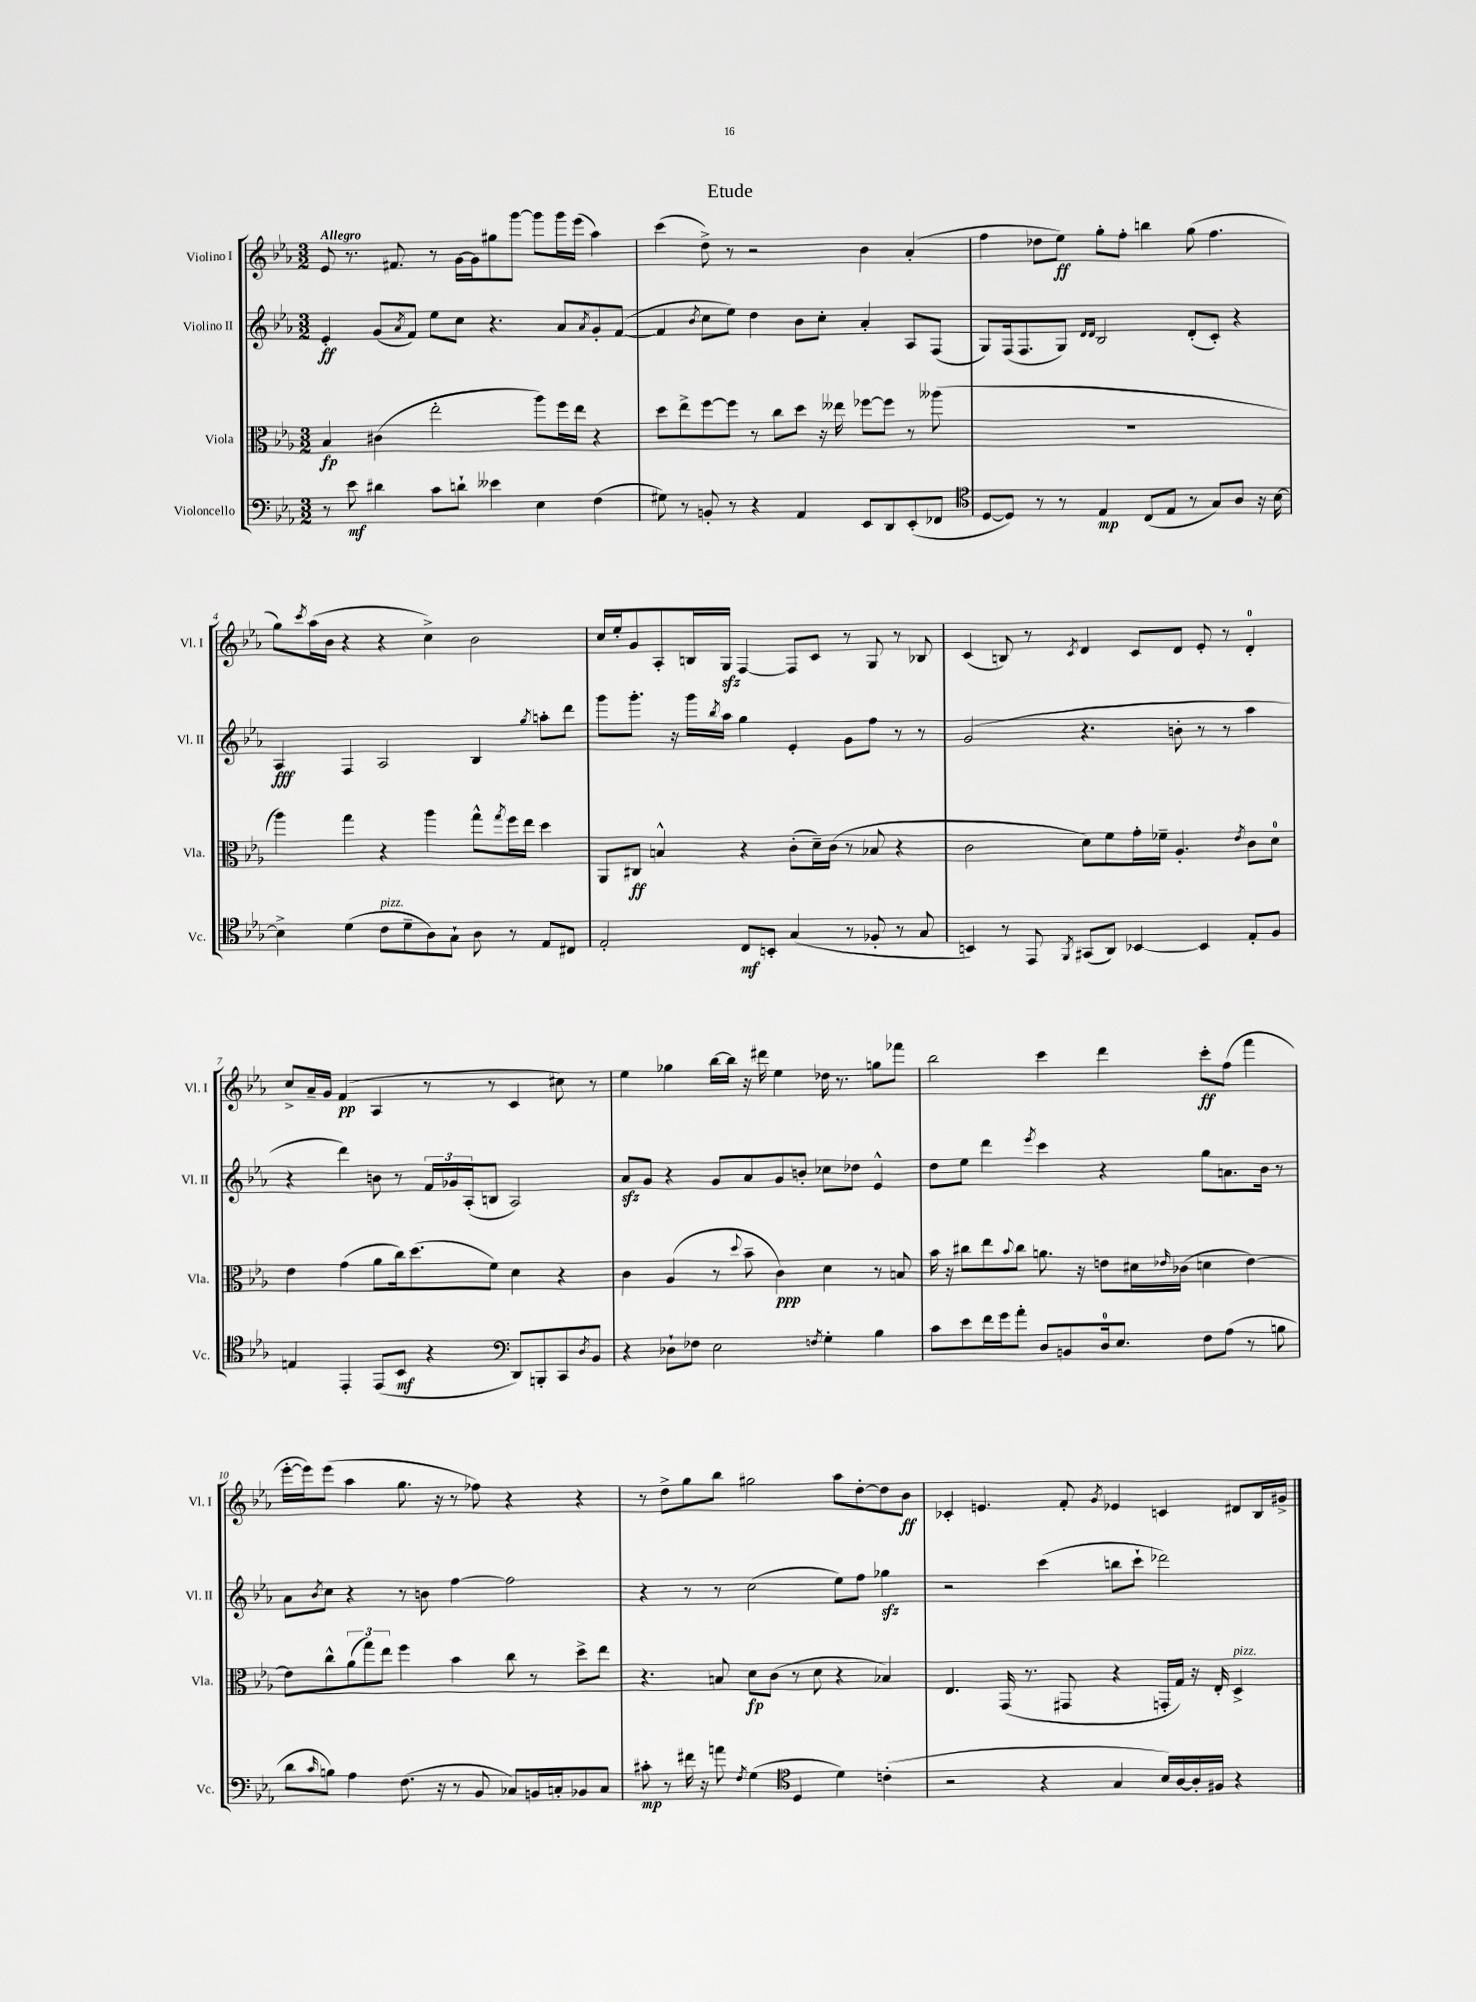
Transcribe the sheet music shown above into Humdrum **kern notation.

**kern	**dynam	**kern	**dynam	**kern	**dynam	**kern	**dynam
*part4	*part4	*part3	*part3	*part2	*part2	*part1	*part1
*staff4	*staff4	*staff3	*staff3	*staff2	*staff2	*staff1	*staff1
*I"Violoncello	*	*I"Viola	*	*I"Violino II	*	*I"Violino I	*
*I'Vc.	*	*I'Vla.	*	*I'Vl. II	*	*I'Vl. I	*
*clefF4	*	*clefC3	*	*clefG2	*	*clefG2	*
*k[b-e-a-]	*	*k[b-e-a-]	*	*k[b-e-a-]	*	*k[b-e-a-]	*
*M3/2	*	*M3/2	*	*M3/2	*	*M3/2	*
=1	=1	=1	=1	=1	=1	=1	=1
!	!	!	!	!	!	!LO:TX:a:B:t=Allegro	!
8r	.	4B-/	fp	4e-'/	ff	8e-/	.
8e-\	mf	.	.	.	.	8.r	.
4d#X\	.	(4c#X\	.	(8g/L	.	.	.
.	.	.	.	.	.	8.f#X/	.
.	.	.	.	8qa-/	.	.	.
.	.	.	.	8f/J)	.	.	.
8c\L	.	2ee-'\	.	8ee-\L	.	8r	.
8dn`\J	.	.	.	8cc\J	.	[16g\LL	.
.	.	.	.	.	.	16g\J]	.
4e--X\	.	.	.	4.r	.	8gg#X\	.
.	.	.	.	.	.	[8ggg\J	.
4E-\	.	8aa-\L)	.	.	.	8ggg\L]	.
.	.	16ff\L	.	8a-/L	.	16ggg\L	.
.	.	16ee-\JJ	.	.	.	(16eee-\JJ	.
.	.	.	.	8qa-/	.	.	.
(4F\	.	4r	.	8g'/	.	4aa-\)	.
.	.	.	.	([8f/J	.	.	.
=2	=2	=2	=2	=2	=2	=2	=2
8G#X\)	.	8dd\L	.	4f/]	.	(4ccc\	.
8r	.	8ee-^\	.	.	.	.	.
.	.	.	.	8qb-/	.	.	.
8BBn'/	.	[8ff\	.	8cc\L	.	8dd^\)	.
8r	.	8ff\J]	.	8ee-\J)	.	8r	.
4r	.	8r	.	4dd\	.	2r	.
.	.	8cc\L	.	.	.	.	.
4AA-/	.	8dd\J	.	8b-\L	.	.	.
.	.	16r	.	8cc'\J	.	.	.
.	.	16ee--X\	.	.	.	.	.
8EE-/L	.	[8ff-X\L	.	4a-'/	.	4b-\	.
8DD/	.	8ff-\J]	.	.	.	.	.
(8EE-'/	.	8r	.	8A-/L	.	(4a-'/	.
8FF-X/J	.	(8aa--X\	.	(8F/J	.	.	.
=3	=3	=3	=3	=3	=3	=3	=3
*clefC4	*	*	*	*	*	*	*
[8D/L	.	1.r	.	8G/L)	.	4ff\	.
8D/J])	.	.	.	(16F/k	.	.	.
.	.	.	.	8.F/	.	.	.
8r	.	.	.	.	.	8dd-X\L	.
8r	.	.	.	8G/J)	.	8ee-\J)	ff
.	.	.	.	16qqd/LL	.	.	.
.	.	.	.	16qqd/JJ	.	.	.
4E-/	mp	.	.	2B-/	.	8gg'\L	.
.	.	.	.	.	.	8ff'\J	.
(8C/L	.	.	.	.	.	4bbn\	.
8E-/J	.	.	.	.	.	.	.
8r	.	.	.	(8d'/L	.	(8gg\	.
8G/L)	.	.	.	8c'/J)	.	4.ff\	.
8A-/J	.	.	.	4r	.	.	.
16r	.	.	.	.	.	.	.
[16B-\	.	.	.	.	.	.	.
!!LO:LB:g=z
=4	=4	=4	=4	=4	=4	=4	=4
4B-^\]	.	4aa-\)	.	4A-/	fff	8gg\L)	.
.	.	.	.	.	.	8qccc/	.
.	.	.	.	.	.	(16aa-\L	.
.	.	.	.	.	.	16b-\JJ	.
(4d\	.	4gg\	.	4F/	.	4r	.
!LO:TX:a:i:t=pizz.	!	!	!	!	!	!	!
8c\L	.	4r	.	2A-/	.	4r	.
8d~\	.	.	.	.	.	.	.
8A-\)	.	4aa-\	.	.	.	4cc^\)	.
8G`\J	.	.	.	.	.	.	.
8A-\	.	8gg^^\L	.	4B-/	.	2b-\	.
.	.	8qgg/	.	.	.	.	.
8r	.	16ff\L	.	.	.	.	.
.	.	16ee-\JJ	.	.	.	.	.
.	.	.	.	8qgg/	.	.	.
8E-/L	.	4dd\	.	8aan'\L	.	.	.
8C#X/J	.	.	.	8ddd\J	.	.	.
=5	=5	=5	=5	=5	=5	=5	=5
2E-'/	.	8AA-/L	.	8ggg\L	.	16cc/LL	.
.	.	.	.	.	.	16ee-'/J	.
.	.	8C#X/J	ff	8.ggg'\J	.	8g/	.
.	.	4Bn^^/	.	.	.	8A-'/	.
.	.	.	.	16r	.	.	.
.	.	.	.	16ggg\LL	.	16Bn/L	.
.	.	.	.	8qbb-/	.	.	.
.	.	.	.	16aa-\JJ	.	16Gzz/JJ	.
8C/L	mf	4r	.	4gg\	.	[4F/	.
8BBn'/J	.	.	.	.	.	.	.
(4G/	.	(8c'\L	.	4e-'/	.	8F/L]	.
.	.	16d~\L)	.	.	.	8c/J	.
.	.	(16c\JJ	.	.	.	.	.
8r	.	8r	.	8g\L	.	8r	.
8F-X'/	.	8B-X/	.	8ff\J	.	8G/	.
8r	.	4r	.	8r	.	8r	.
8G/	.	.	.	8r	.	8B-X/	.
=6	=6	=6	=6	=6	=6	=6	=6
4BBn/)	.	2c\	.	(2g/	.	(4c/	.
8r	.	.	.	.	.	8Bn/)	.
8EE-/	.	.	.	.	.	8r	.
8qFF/	.	.	.	.	.	8qc/	.
(8GG#X/L	.	8d\L)	.	4.r	.	4d/	.
8AA-/J)	.	8f\	.	.	.	.	.
[4BB-X/	.	16g'\L	.	.	.	8c/L	.
.	.	16f-X~\JJ	.	.	.	.	.
.	.	4.A-'/	.	8bn'\	.	8d/J	.
4BB-/]	.	.	.	8r	.	8e-'/	.
.	.	.	.	8r	.	8r	.
.	.	8qe-/	.	.	.	.	.
8E-'/L	.	8c\L	.	4aa-\	.	4d'/	.
8F/J	.	8d\J	.	.	.	.	.
!!LO:LB:g=z
=7	=7	=7	=7	=7	=7	=7	=7
4En/	.	4e-\	.	4r	.	8cc^/L	.
.	.	.	.	.	.	16a-~/L	.
.	.	.	.	.	.	16g/JJ	.
4EE-'/	.	(4g\	.	4ddd\)	.	(4f/	pp
(8EE-/L	.	8a-\L	.	8bn\	.	4A-/	.
8BB-/J	mf	16cc\k)	.	8r	.	.	.
.	.	(8.dd\	.	.	.	.	.
4r	.	.	.	24f/LL	.	8r	.
.	.	.	.	24g-X/	.	.	.
.	.	.	.	(24A-'/J	.	.	.
.	.	8f\J)	.	8Bn/J	.	8r	.
*clefF4	*	*	*	*	*	*	*
8DD/L)	.	4d\	.	2A-/)	.	4c/	.
8BBBn'/	.	.	.	.	.	.	.
8CC/	.	4r	.	.	.	8cc#X\)	.
8qD/	.	.	.	.	.	.	.
8BB-/J	.	.	.	.	.	8r	.
=8	=8	=8	=8	=8	=8	=8	=8
4r	.	4c\	.	8a-zz/L	.	4ee-\	.
.	.	.	.	8g/J	.	.	.
8D-X`\L	.	(4A-/	.	4r	.	4gg-X\	.
8F-X\J	.	.	.	.	.	.	.
2E-\	.	8r	.	8g/L	.	[16bb-\LL	.
.	.	.	.	.	.	16bb-\JJ]	.
.	.	8qqdd/	.	.	.	.	.
.	.	8b-~\	.	8a-/	.	16r	.
.	.	.	.	.	.	16ddd#X\	.
.	.	4c\)	ppp	8g/	.	4ee-\	.
.	.	.	.	8bn'/J	.	.	.
8qFn/	.	.	.	.	.	.	.
4G'\	.	4d\	.	8cc-X\L	.	16dd-X\	.
.	.	.	.	.	.	8.r	.
.	.	.	.	8dd-X\J	.	.	.
4B-\	.	8r	.	4e-^^/	.	8ggn\L	.
.	.	8Bn/	.	.	.	8fff-X\J	.
=9	=9	=9	=9	=9	=9	=9	=9
8c\L	.	16b-\	.	8dd\L	.	2bb-\	.
.	.	16r	.	.	.	.	.
8e-\	.	8cc#X\L	.	8ee-\J	.	.	.
16f\L	.	8ee-\	.	4ddd\	.	.	.
16g\J	.	.	.	.	.	.	.
.	.	8qqb-/	.	.	.	.	.
8a-'\J	.	8cc#\J	.	.	.	.	.
.	.	.	.	8qeee-/	.	.	.
8D/L	.	8.an\	.	4ccc\	.	4ccc\	.
8BBn/	.	.	.	.	.	.	.
.	.	16r	.	.	.	.	.
16D/k	.	8en\L	.	4r	.	4ddd\	.
8.E-/J	.	.	.	.	.	.	.
.	.	16d#X\L	.	.	.	.	.
.	.	16qqe-X/	.	.	.	.	.
.	.	(16c-X\JJ	.	.	.	.	.
8F\L	.	4dn\	.	8gg\L	.	8ccc'\L	ff
(8A-\J	.	.	.	8.an\	.	(8ff\J	.
8r	.	[4e-\)	.	.	.	4fff\	.
.	.	.	.	16b-\Jk	.	.	.
8Bn\	.	.	.	8r	.	.	.
!!LO:LB:g=z
=10	=10	=10	=10	=10	=10	=10	=10
8d\L	.	8e-\L]	.	8a-\L	.	[16eee-'\LL	.
.	.	.	.	.	.	16eee-\J])	.
16qqc/	.	.	.	8qb-/	.	.	.
8Bn\J)	.	8cc^^\	.	8cc\J	.	(8eee-\J	.
4A-\	.	(12a-\	.	4r	.	4aa-\	.
.	.	12gg\)	.	.	.	.	.
.	.	12ee-\J	.	.	.	.	.
(8.F\	.	4ff\	.	8r	.	8.gg\	.
.	.	.	.	8bn\	.	.	.
16r	.	.	.	.	.	16r	.
8r	.	4b-\	.	[4ff\	.	8r	.
8BB-/	.	.	.	.	.	8ff-X\)	.
8C-X/L)	.	8cc\	.	2ff\]	.	4r	.
16BBn/L	.	8r	.	.	.	.	.
16Cn'/J	.	.	.	.	.	.	.
8BB-X/	.	8dd^\L	.	.	.	4r	.
8C/J	.	8ee-\J	.	.	.	.	.
=11	=11	=11	=11	=11	=11	=11	=11
8c#X'\	mp	4.r	.	4r	.	8r	.
8r	.	.	.	.	.	8dd^\L	.
16f#X\	.	.	.	8r	.	8gg\	.
16r	.	.	.	.	.	.	.
8an\	.	8Bn/	.	8r	.	8bb-\J	.
8qF/	.	.	.	.	.	.	.
(4G\	.	8d\L	fp	(2cc\	.	2gg#X\	.
.	.	(8c\J	.	.	.	.	.
*clefC4	*	*	*	*	*	*	*
4D/	.	8r	.	.	.	.	.
.	.	8d\	.	.	.	.	.
4d\)	.	4r	.	8ee-\L)	.	8aa-\L	.
.	.	.	.	8ff\J	.	[8dd'\	.
(4cn'\	.	4B-X/)	.	4gg-Xzz\	.	8dd\]	.
.	.	.	.	.	.	8b-\J	ff
=12	=12	=12	=12	=12	=12	=12	=12
2r	.	4.E-/	.	2r	.	4c-X'/	.
.	.	.	.	.	.	4.en/	.
.	.	(16GG/	.	.	.	.	.
.	.	8.r	.	.	.	.	.
4r	.	.	.	(4ccc\	.	.	.
.	.	8GG#X/	.	.	.	8f'/	.
.	.	.	.	.	.	8qg/	.
4G/	.	4r	.	8bbn\L	.	4e-X/	.
.	.	.	.	8ccc`\J	.	.	.
16B-/LL)	.	16GGn'/LL	.	2ddd-X\)	.	4cn/	.
[16A-/	.	16G/JJ)	.	.	.	.	.
16A-'/]	.	16r	.	.	.	.	.
16F#X/JJ	.	16E-'/	.	.	.	.	.
!	!	!LO:TX:a:i:t=pizz.	!	!	!	!	!
4r	.	4D^/	.	.	.	8d#X/L	.
.	.	.	.	.	.	16B-/L	.
.	.	.	.	.	.	16g#X^/JJ	.
==	==	==	==	==	==	==	==
*-	*-	*-	*-	*-	*-	*-	*-
